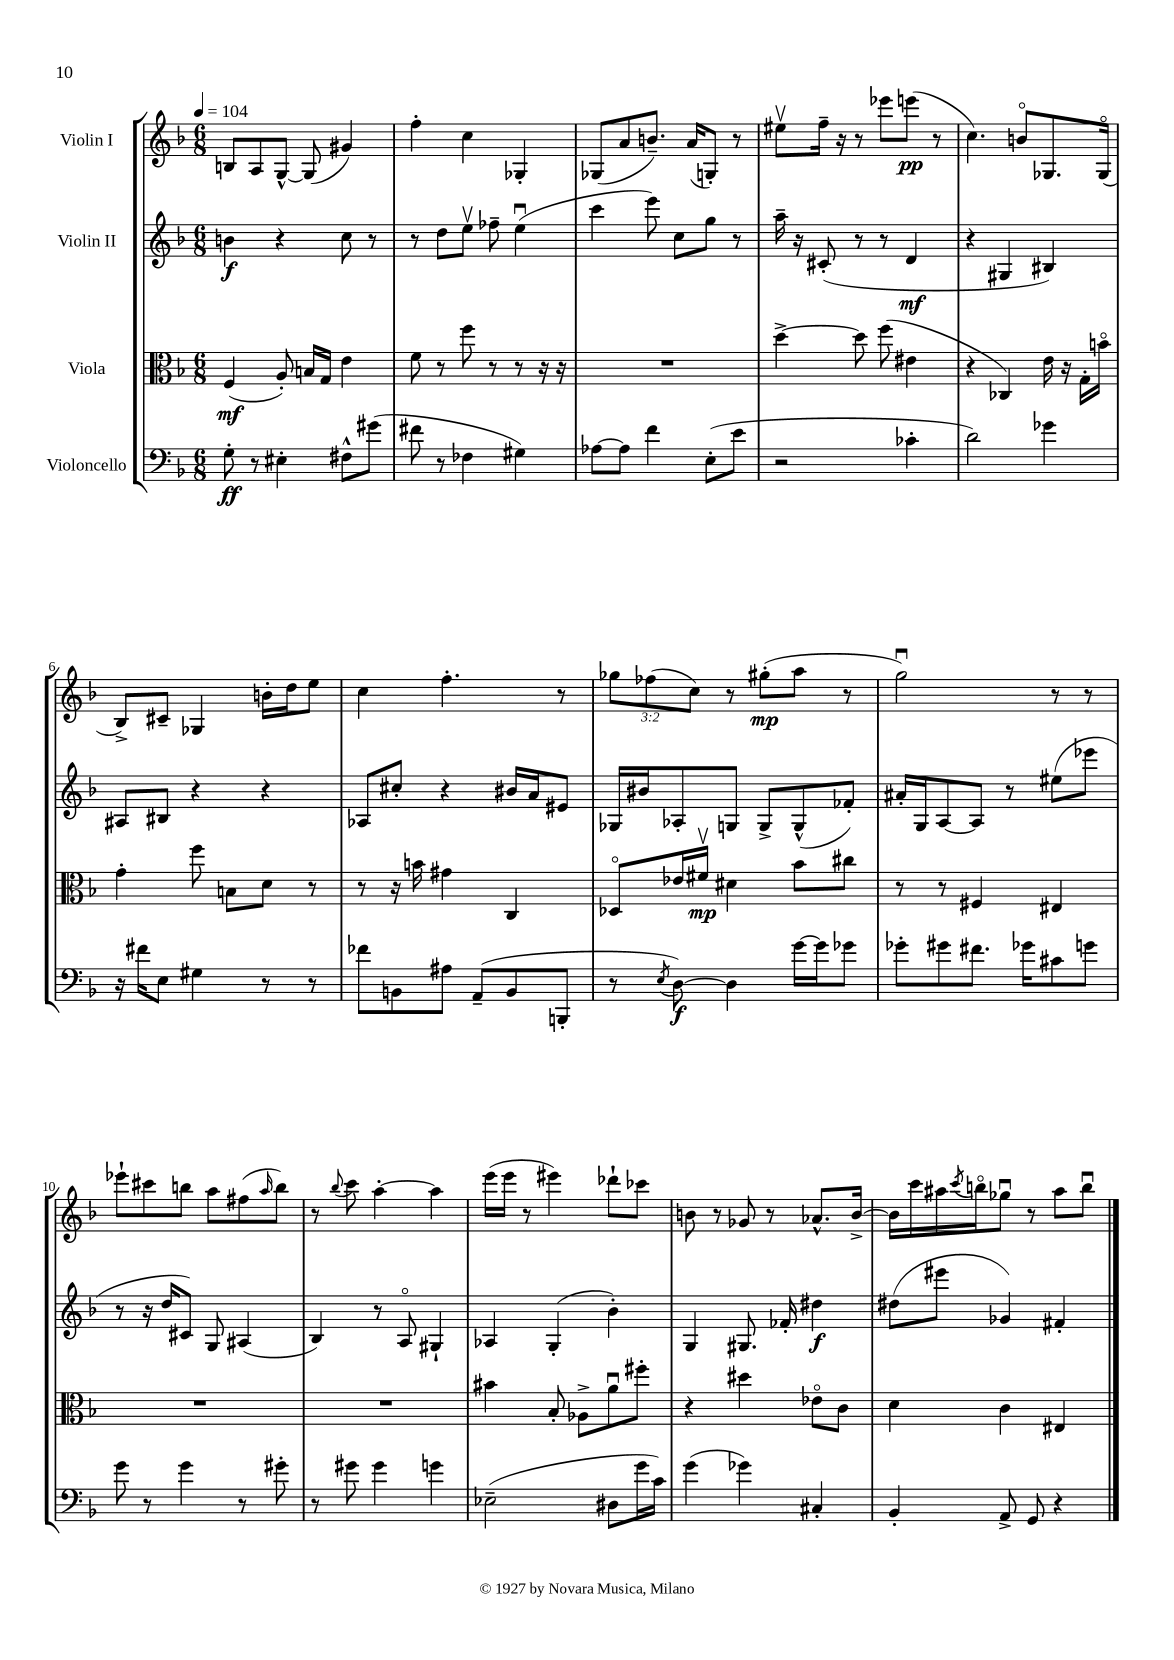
<<
\new StaffGroup <<
\new Staff = "s0" \with { instrumentName = "Violin I" } {
    \clef treble \key f \major \numericTimeSignature \time 6/8 \override Staff.TupletNumber.text = #tuplet-number::calc-fraction-text \tempo 4 = 104
    b8 a8 g8~-^ g8( gis'4) |
    f''4-. c''4 ges4-. |
    ges8( a'8 b'8.--) a'16( g8-.) r8 |
    eis''8\upbow f''16-- r16 r8 ees'''8 e'''8\pp( r8 |
    c''4.) b'8\flageolet ges8. ges16\flageolet( |
    bes8->) cis'8-- ges4 b'16-. d''16 e''8 |
    c''4 f''4.-. r8 |
    \tuplet 3/2 { ges''8 fes''8( c''8) } r8 gis''8-.\mp( a''8 r8 |
    g''2\downbow) r8 r8 |
    ees'''8-! cis'''8 b''8 a''8 fis''8( \grace { a''16 } b''8) |
    r8 \appoggiatura { bes''8 } c'''8 a''4~-. a''4 |
    e'''16( e'''16 r8 eis'''4) des'''8-! ces'''8 |
    b'8 r8 ges'8 r8 aes'8.-^ b'16~-> |
    b'16 c'''16 ais''16 \acciaccatura { c'''8 } b''16\flageolet ges''8\downbow r8 ais''8 b''8\downbow \bar "|." |
}
\new Staff = "s1" \with { instrumentName = "Violin II" } {
    \clef treble \key f \major \numericTimeSignature \time 6/8
    b'4\f r4 c''8 r8 |
    r8 d''8 e''8\upbow fes''8-- e''4\downbow( |
    c'''4 e'''8) c''8 g''8 r8 |
    a''16-- r16 cis'8-.( r8 r8 d'4\mf |
    r4 gis4 bis4) |
    ais8 bis8 r4 r4 |
    aes8 cis''8-. r4 bis'16 a'16 eis'8 |
    ges16 bis'16 aes8-. g8 g8-> g8-^( fes'8-.) |
    ais'16-. g16 a8~ a8 r8 eis''8( ees'''8 |
    r8 r16 d''16 cis'8) g8 ais4( |
    bes4) r8 a8\flageolet gis4-! |
    aes4 g4-.( bes'4-.) |
    g4 gis8. fes'16-. dis''4\f |
    dis''8( eis'''8 ges'4) fis'4-. \bar "|." |
}
\new Staff = "s2" \with { instrumentName = "Viola" } {
    \clef alto \key f \major \numericTimeSignature \time 6/8
    f4\mf( a8-.) b16 g16 e'4 |
    f'8 r8 f''8 r8 r8 r16 r16 |
    R2. |
    d''4~-> d''8 f''8( eis'4 |
    r4 ces4) e'16 r16 g16-. b'16\flageolet |
    g'4-. f''8 b8 d'8 r8 |
    r8 r16 b'16 gis'4 c4 |
    des8\flageolet ees'16 fis'16\upbow\mp dis'4 bes'8 cis''8 |
    r8 r8 fis4 eis4 |
    R2. |
    R2. |
    bis'4 bes8-. aes8-> a'8\downbow fis''8-. |
    r4 dis''4 ees'8\flageolet c'8 |
    d'4 c'4 eis4 \bar "|." |
}
\new Staff = "s3" \with { instrumentName = "Violoncello" } {
    \clef bass \key f \major \numericTimeSignature \time 6/8
    g8-.\ff r8 eis4-. fis8-^ gis'8( |
    fis'8 r8 fes4 gis4) |
    aes8~ aes8 f'4 e8-.( e'8 |
    r2 ces'4-. |
    d'2) ges'4 |
    r16 fis'16 e8 gis4 r8 r8 |
    fes'8 b,8 ais8 a,8--( b,8 b,,8-. |
    r8 \acciaccatura { e8 } d8~\f) d4 g'16~ g'16 ges'8 |
    ges'8-. gis'8 fis'8. ges'16 cis'8 g'8 |
    g'8 r8 g'4 r8 gis'8-. |
    r8 gis'8 gis'4 g'4 |
    ees2--( dis8 g'16 c'16) |
    g'4( ges'4) cis4-. |
    bes,4-. a,8-> g,8 r4 \bar "|." |
}
>>
>>
